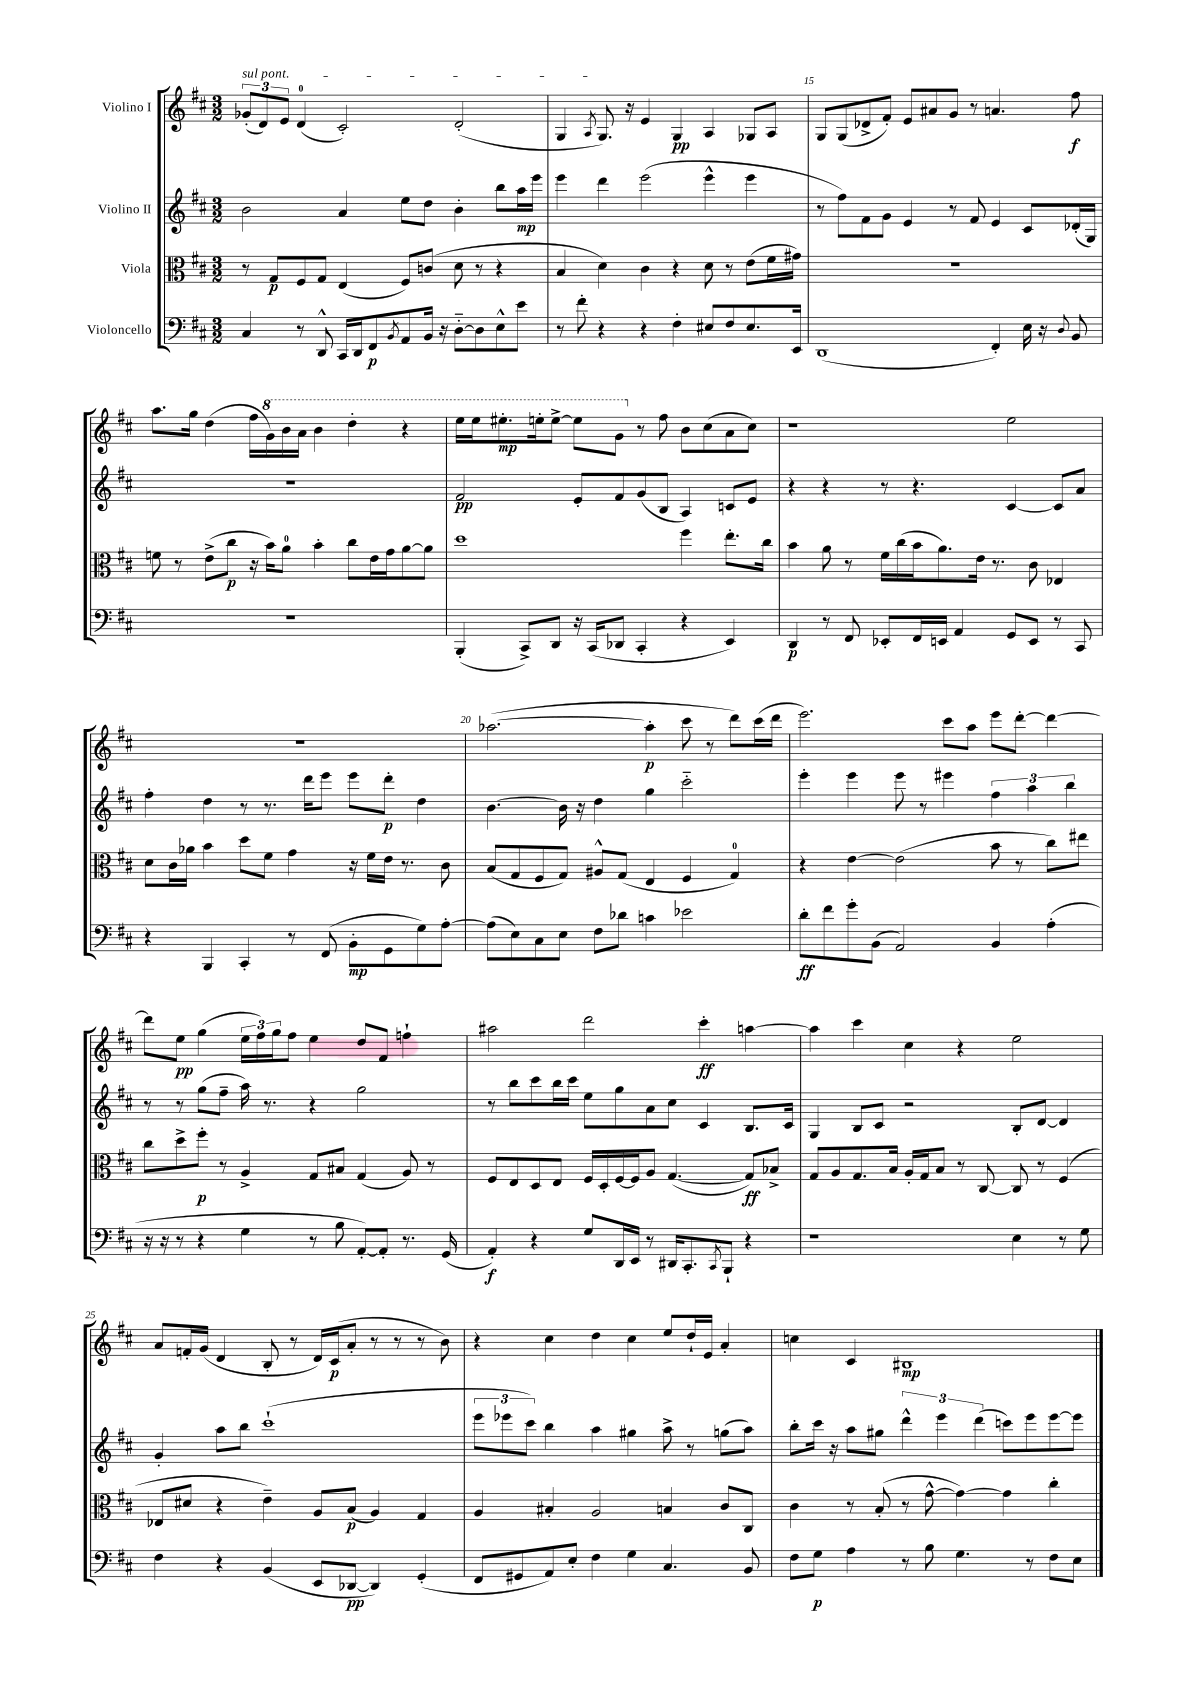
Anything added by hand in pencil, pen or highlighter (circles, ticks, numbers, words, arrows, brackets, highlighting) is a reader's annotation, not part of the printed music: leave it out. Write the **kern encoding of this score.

**kern	**dynam	**kern	**dynam	**kern	**dynam	**kern	**dynam
*part4	*part4	*part3	*part3	*part2	*part2	*part1	*part1
*staff4	*staff4	*staff3	*staff3	*staff2	*staff2	*staff1	*staff1
*I"Violoncello	*	*I"Viola	*	*I"Violino II	*	*I"Violino I	*
*clefF4	*	*clefC3	*	*clefG2	*	*clefG2	*
*k[f#c#]	*	*k[f#c#]	*	*k[f#c#]	*	*k[f#c#]	*
*M3/2	*	*M3/2	*	*M3/2	*	*M3/2	*
=13	=13	=13	=13	=13	=13	=13	=13
!	!	!	!	!	!	!LO:TX:a:i:t=sul pont.	!
4C#/	.	8r	.	2b\	.	(12g-X'/L	.
.	.	.	.	.	.	12d/)	.
.	.	8G/L	p	.	.	.	.
.	.	.	.	.	.	12e/J	.
8r	.	8F#/	.	.	.	(4d/	.
8DD^^/	.	8G/J	.	.	.	.	.
16CC#/LL	.	(4E/	.	4a/	.	2c#'/)	.
16DD/J	.	.	.	.	.	.	.
8FF#/	p	.	.	.	.	.	.
8qBB/	.	.	.	.	.	.	.
8AA/	.	8F#/L)	.	8ee\L	.	.	.
16BB/Jk	.	(8cn/J	.	8dd\J	.	.	.
16r	.	.	.	.	.	.	.
[8D\L	.	8d\	.	4b'\	.	(2d'/	.
8D\]	.	8r	.	.	.	.	.
8E^^\	.	4r	.	8bb\L	.	.	.
8e\J	.	.	.	16aa\L	mp	.	.
.	.	.	.	16eee\JJ	.	.	.
=14	=14	=14	=14	=14	=14	=14	=14
8r	.	4B/	.	4eee\	.	4G/	.
8f#'\	.	.	.	.	.	.	.
.	.	.	.	.	.	8qA/	.
4r	.	4d\)	.	4ddd\	.	8.G/)	.
.	.	.	.	.	.	16r	.
4r	.	4c#\	.	(2eee\	.	4e/	.
4F#'\	.	4r	.	.	.	4G/	pp
8E#X/L	.	8d\	.	4eee^^\	.	4A/	.
8F#/	.	8r	.	.	.	.	.
8.E#/	.	(8e\L	.	4eee\	.	8G-X/L	.
.	.	16f#\L	.	.	.	8A/J	.
16EE/Jk	.	16g#X\JJ)	.	.	.	.	.
=15	=15	=15	=15	=15	=15	=15	=15
(1DD	.	1.r	.	8r	.	8G/L	.
.	.	.	.	8ff#\L)	.	(8G/	.
.	.	.	.	8f#\	.	8d-X^/	.
.	.	.	.	8g\J	.	8f#'/J)	.
.	.	.	.	4e/	.	8e/L	.
.	.	.	.	.	.	8a#X/	.
.	.	.	.	8r	.	8g/J	.
.	.	.	.	8f#/	.	8r	.
4FF#'/)	.	.	.	4e/	.	4.an/	.
16E\	.	.	.	8c#/L	.	.	.
16r	.	.	.	.	.	.	.
8qqD/	.	.	.	.	.	.	.
8BB/	.	.	.	(16d-X'/L	.	8ff#\	f
.	.	.	.	16G/JJ)	.	.	.
!!LO:LB:g=z
=16	=16	=16	=16	=16	=16	=16	=16
1.r	.	8fn\	.	1.r	.	8.aa\L	.
.	.	8r	.	.	.	.	.
.	.	.	.	.	.	16gg\Jk	.
.	.	(8e^\L	.	.	.	(4dd\	.
.	.	8cc#\J	p	.	.	.	.
.	.	16r	.	.	.	16ff#\LL	.
*	*	*	*	*	*	*8va	*
.	.	16b\KL)	.	.	.	16gg\)	.
.	.	8a\J	.	.	.	16bb\	.
.	.	.	.	.	.	16aa\JJ	.
.	.	4b'\	.	.	.	4bb\	.
.	.	8cc#\L	.	.	.	4ddd'\	.
.	.	16e\L	.	.	.	.	.
.	.	16g\J	.	.	.	.	.
.	.	[8a\	.	.	.	4r	.
.	.	8a\J]	.	.	.	.	.
=17	=17	=17	=17	=17	=17	=17	=17
(4BBB'/	.	1dd	.	2f#/	pp	16eee\LL	.
.	.	.	.	.	.	16eee\J	.
.	.	.	.	.	.	8.eee#X'\	mp
8CC#^/L)	.	.	.	.	.	.	.
.	.	.	.	.	.	16eeen'\k	.
8DD/J	.	.	.	.	.	[8eee^\J	.
16r	.	.	.	8e'/L	.	8eee\L]	.
(16CC#/KL	.	.	.	.	.	.	.
8DD-X/J	.	.	.	8f#/	.	8gg\J	.
*	*	*	*	*	*	*X8va	*
4CC#'/	.	.	.	(8g/	.	8r	.
.	.	.	.	8B/J	.	8ff#\	.
4r	.	4ff#\	.	4A/)	.	8b\L	.
.	.	.	.	.	.	(8cc#\	.
4EE/)	.	8.ee'\L	.	8cn/L	.	8a\	.
.	.	.	.	8e/J	.	8cc#\J)	.
.	.	16cc#\Jk	.	.	.	.	.
=18	=18	=18	=18	=18	=18	=18	=18
4DD/	p	4b\	.	4r	.	1r	.
8r	.	8a\	.	4r	.	.	.
8FF#/	.	8r	.	.	.	.	.
8EE-X'/L	.	16f#\LL	.	8r	.	.	.
.	.	(16cc#\	.	.	.	.	.
16FF#/L	.	16b\J	.	4.r	.	.	.
16EEn/JJ	.	8.a\)	.	.	.	.	.
4AA/	.	.	.	.	.	.	.
.	.	16e\Jk	.	.	.	.	.
.	.	8.r	.	.	.	.	.
8GG/L	.	.	.	[4c#/	.	2ee\	.
8EE/J	.	8c#\	.	.	.	.	.
8r	.	4E-X/	.	8c#/L]	.	.	.
8CC#/	.	.	.	8a/J	.	.	.
!!LO:LB:g=z
=19	=19	=19	=19	=19	=19	=19	=19
4r	.	8d\L	.	4ff#'\	.	1.r	.
.	.	16c#\L	.	.	.	.	.
.	.	16a-X\JJ	.	.	.	.	.
4BBB/	.	4b\	.	4dd\	.	.	.
4CC#'/	.	8dd\L	.	8r	.	.	.
.	.	8f#\J	.	8.r	.	.	.
8r	.	4g\	.	.	.	.	.
.	.	.	.	16ddd\KL	.	.	.
(8FF#/	.	.	.	8eee\J	.	.	.
8BB'\L	mp	16r	.	8eee\L	.	.	.
.	.	16f#\LL	.	.	.	.	.
8GG\	.	16e\JJ	.	8ddd'\J	p	.	.
.	.	8.r	.	.	.	.	.
8G\)	.	.	.	4dd\	.	.	.
[8A'\J	.	8c#\	.	.	.	.	.
=20	=20	=20	=20	=20	=20	=20	=20
(8A\L]	.	(8B/L	.	[4.b\	.	([2.aa-X\	.
8E\)	.	8G/	.	.	.	.	.
8C#\	.	8F#/	.	.	.	.	.
8E\J	.	8G/J)	.	16b\]	.	.	.
.	.	.	.	16r	.	.	.
8F#\L	.	8A#X^^/L	.	4dd\	.	.	.
8d-X\J	.	(8G/J	.	.	.	.	.
4cn\	.	4E/	.	4gg\	.	4aa-'\]	p
2e-X\	.	4F#/	.	2ccc#\	.	8ccc#\	.
.	.	.	.	.	.	8r	.
.	.	4G/)	.	.	.	8ddd\L)	.
.	.	.	.	.	.	(16ccc#\L	.
.	.	.	.	.	.	16ddd\JJ	.
=21	=21	=21	=21	=21	=21	=21	=21
8d'\L	ff	4r	.	4eee'\	.	2.eee\)	.
8f#\	.	.	.	.	.	.	.
8g'\	.	[4e\	.	4eee\	.	.	.
(8BB\J	.	.	.	.	.	.	.
2AA/)	.	(2e\]	.	8eee\	.	.	.
.	.	.	.	8r	.	.	.
.	.	.	.	4eee#X\	.	8ccc#\L	.
.	.	.	.	.	.	8aa\J	.
4BB/	.	8b\	.	6ff#\	.	8eee\L	.
.	.	8r	.	.	.	[8ddd'\J	.
.	.	.	.	6aa\	.	.	.
(4A'\	.	8cc#\L)	.	.	.	4ddd\_	.
.	.	.	.	6bb\	.	.	.
.	.	8ee#X\J	.	.	.	.	.
!!LO:LB:g=z
=22	=22	=22	=22	=22	=22	=22	=22
16r	.	8cc#\L	.	8r	.	8ddd\L]	.
16r	.	.	.	.	.	.	.
8r	.	8dd^\	.	8r	.	8ee\J	pp
4r	.	8ff#'\J	p	(8gg\L	.	(4gg\	.
.	.	8r	.	8ff#~\J	.	.	.
4G\	.	4A^/	.	16aa\)	.	24ee\LL	.
.	.	.	.	.	.	24ff#\)	.
.	.	.	.	8.r	.	.	.
.	.	.	.	.	.	24gg\J	.
.	.	.	.	.	.	8ff#\J	.
8r	.	8G/L	.	4r	.	4ee\	.
8B\	.	8B#X/J	.	.	.	.	.
[8AA'/L)	.	(4G/	.	2gg\	.	8dd/L	.
8AA'/J]	.	.	.	.	.	8f#/J	.
8.r	.	8A/)	.	.	.	4ffn`\	.
.	.	8r	.	.	.	.	.
(16GG/	.	.	.	.	.	.	.
=23	=23	=23	=23	=23	=23	=23	=23
4AA'/)	f	8F#/L	.	8r	.	2aa#X\	.
.	.	8E/	.	8bb\L	.	.	.
4r	.	8D/	.	8ccc#\	.	.	.
.	.	8E/J	.	16bb\L	.	.	.
.	.	.	.	16ccc#\JJ	.	.	.
8G/L	.	16F#/LL	.	8ee\L	.	2ddd\	.
.	.	16D'/	.	.	.	.	.
16DD/L	.	[16F#/	.	8gg\	.	.	.
16EE/JJ	.	16F#/J]	.	.	.	.	.
8r	.	8A/J	.	8a\	.	.	.
16DD#X/KL	.	([4.G/	.	8cc#\J	.	.	.
8.CC#'/	.	.	.	.	.	.	.
.	.	.	.	4c#/	.	4ccc#'\	ff
8qCC#/	.	.	.	.	.	.	.
8BBB`/J	.	.	.	.	.	.	.
4r	.	8G/L])	ff	8.B/L	.	[4aan\	.
.	.	8B-X^/J	.	.	.	.	.
.	.	.	.	16c#/Jk	.	.	.
=24	=24	=24	=24	=24	=24	=24	=24
1r	.	8G/L	.	4G/	.	4aa\]	.
.	.	8A/	.	.	.	.	.
.	.	8.G/	.	8B/L	.	4ccc#\	.
.	.	.	.	8c#/J	.	.	.
.	.	16B/Jk	.	.	.	.	.
.	.	16A'/LL	.	2r	.	4cc#\	.
.	.	16G/J	.	.	.	.	.
.	.	8B/J	.	.	.	.	.
.	.	8r	.	.	.	4r	.
.	.	[8C#/	.	.	.	.	.
4E\	.	8C#/]	.	8B'/L	.	2ee\	.
.	.	8r	.	[8d/J	.	.	.
8r	.	(4F#/	.	4d/]	.	.	.
8G\	.	.	.	.	.	.	.
!!LO:LB:g=z
=25	=25	=25	=25	=25	=25	=25	=25
4F#\	.	8E-X/L	.	4g'/	.	8a/L	.
.	.	8d#X/J	.	.	.	16fn'/L	.
.	.	.	.	.	.	(16g/JJ	.
4r	.	4r	.	8aa\L	.	4d/	.
.	.	.	.	8bb\J	.	.	.
(4BB/	.	4e~\)	.	(1ccc#`	.	8B'/	.
.	.	.	.	.	.	8r	.
8EE/L	.	8A/L	.	.	.	16d/LL)	.
.	.	.	.	.	.	(16c#/J	p
[8DD-X/J	pp	(8B/J	p	.	.	8a'/J	.
4DD-/])	.	4A/)	.	.	.	8r	.
.	.	.	.	.	.	8r	.
(4GG'/	.	4G/	.	.	.	8r	.
.	.	.	.	.	.	8b\)	.
=26	=26	=26	=26	=26	=26	=26	=26
8FF#/L	.	4A/	.	12eee\L	.	4r	.
.	.	.	.	12eee-X\	.	.	.
8GG#X/	.	.	.	.	.	.	.
.	.	.	.	12ccc#\J)	.	.	.
8AA/)	.	4B#X'/	.	4bb\	.	4cc#\	.
8E'/J	.	.	.	.	.	.	.
4F#\	.	2A/	.	4aa\	.	4dd\	.
4G\	.	.	.	4gg#X\	.	4cc#\	.
4.C#/	.	4Bn/	.	8aa^\	.	8ee/L	.
.	.	.	.	8r	.	16dd`/L	.
.	.	.	.	.	.	16e/JJ	.
.	.	8c#/L	.	(8ggn\L	.	4a'/	.
8BB/	.	8C#/J	.	8aa\J)	.	.	.
=27	=27	=27	=27	=27	=27	=27	=27
8F#\L	.	4c#\	.	8bb'\L	.	4ccn\	.
8G\J	p	.	.	16ccc#\Jk	.	.	.
.	.	.	.	16r	.	.	.
4A\	.	8r	.	8aa\L	.	4c#/	.
.	.	(8B'/	.	8gg#X\J	.	.	.
8r	.	8r	.	6ddd^^\	.	1B#X	mp
8B\	.	[8g^^\	.	.	.	.	.
.	.	.	.	6eee\	.	.	.
4.G\	.	4g\_)	.	.	.	.	.
.	.	.	.	(6ddd\	.	.	.
.	.	4g\]	.	8cccn\L)	.	.	.
8r	.	.	.	8eee\	.	.	.
8F#\L	.	4cc#'\	.	[8eee\	.	.	.
8E\J	.	.	.	8eee\J]	.	.	.
==	==	==	==	==	==	==	==
*-	*-	*-	*-	*-	*-	*-	*-
